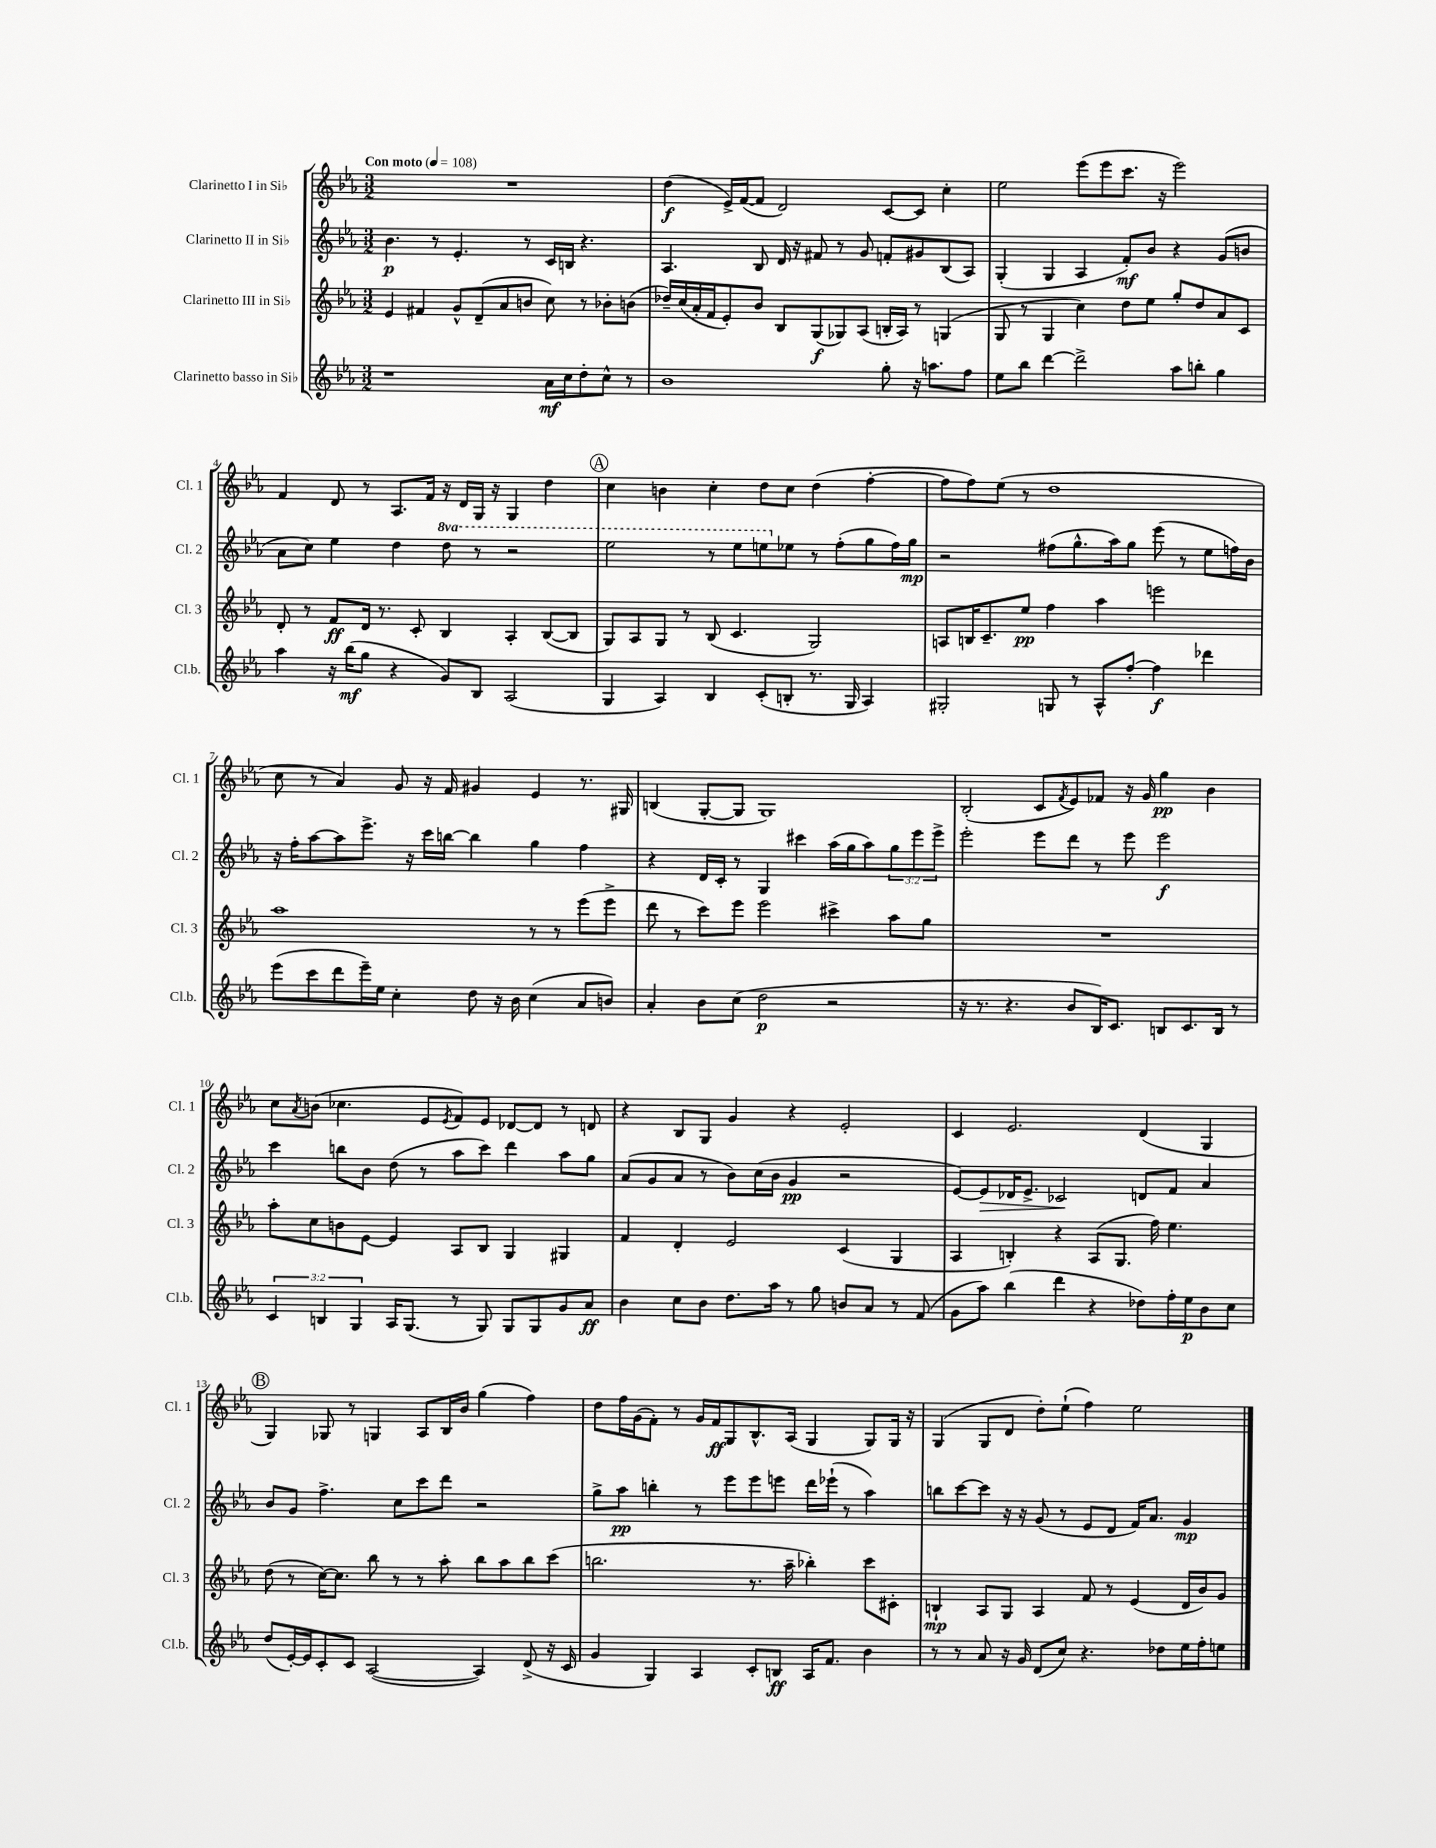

**kern	**dynam	**kern	**dynam	**kern	**dynam	**kern	**dynam
*part4	*part4	*part3	*part3	*part2	*part2	*part1	*part1
*staff4	*staff4	*staff3	*staff3	*staff2	*staff2	*staff1	*staff1
*I"Clarinetto basso in Si♭	*	*I"Clarinetto III in Si♭	*	*I"Clarinetto II in Si♭	*	*I"Clarinetto I in Si♭	*
*I'Cl.b.	*	*I'Cl. 3	*	*I'Cl. 2	*	*I'Cl. 1	*
*clefG2	*	*clefG2	*	*clefG2	*	*clefG2	*
*k[b-e-a-]	*	*k[b-e-a-]	*	*k[b-e-a-]	*	*k[b-e-a-]	*
*M3/2	*	*M3/2	*	*M3/2	*	*M3/2	*
*MM108	*	*MM108	*	*MM108	*	*MM108	*
=1	=1	=1	=1	=1	=1	=1	=1
!	!	!	!	!	!	!LO:TX:a:B:t=Con moto	!
1r	.	4e-/	.	4.b-\	p	1.r	.
.	.	4f#X/	.	.	.	.	.
.	.	.	.	8r	.	.	.
.	.	8g^^/L	.	4.e-'/	.	.	.
.	.	(8d~/	.	.	.	.	.
.	.	8a-/	.	.	.	.	.
.	.	8bn/J	.	8r	.	.	.
16a-\LL	mf	8cc\)	.	16c/LL	.	.	.
16cc\J	.	.	.	16Bn/JJ	.	.	.
8dd'\	.	8r	.	4.r	.	.	.
8cc^^\J	.	8b-X'\L	.	.	.	.	.
8r	.	(8bn\J	.	.	.	.	.
=2	=2	=2	=2	=2	=2	=2	=2
1b-	.	16dd-X~/LL)	.	4.A-/	.	(4dd\	f
.	.	(16cc/	.	.	.	.	.
.	.	16a-'/	.	.	.	.	.
.	.	16f/J	.	.	.	.	.
.	.	8e-'/)	.	.	.	16e-^/LL)	.
.	.	.	.	.	.	([16f/J	.
.	.	8b-/J	.	8B-/	.	8f/J]	.
.	.	8B-/L	.	16d/	.	2d/)	.
.	.	.	.	16r	.	.	.
.	.	(8G/	f	8f#X/	.	.	.
.	.	8G-X/)	.	8r	.	.	.
.	.	(8A-/J	.	8g/	.	.	.
8gg'\	.	16Bn'/LL	.	8fn'/L	.	[8c/L	.
.	.	16A-/JJ)	.	.	.	.	.
16r	.	8r	.	8g#X/	.	8c/J]	.
8.aan\L	.	.	.	.	.	.	.
.	.	(4Gn/	.	(8B-/	.	4cc'\	.
8ff\J	.	.	.	8A-/J)	.	.	.
=3	=3	=3	=3	=3	=3	=3	=3
8ee-\L	.	8G/	.	(4G'/	.	2ee-\	.
8bb-\J	.	8r	.	.	.	.	.
[4ddd\	.	4G/	.	4G/	.	.	.
2ddd^\]	.	4cc\)	.	4A-/	.	(8eee-\L	.
.	.	.	.	.	.	8eee-\	.
.	.	8dd\L	.	8f'/L)	mf	8.ccc\J	.
.	.	8ee-\J	.	8b-/J	.	.	.
.	.	.	.	.	.	16r	.
8aa-\L	.	8gg'/L	.	4r	.	2eee-\)	.
8bbn'\J	.	8dd/	.	.	.	.	.
4gg\	.	8a-/	.	(8g/L	.	.	.
.	.	8c/J	.	8bn/J	.	.	.
!!LO:LB:g=z
=4	=4	=4	=4	=4	=4	=4	=4
4aa-\	.	8d'/	.	8a-\L	.	4f/	.
.	.	8r	.	8cc\J)	.	.	.
16r	.	8f/L	ff	4ee-\	.	8d/	.
(16bb-\KL	mf	.	.	.	.	.	.
8gg\J	.	16d/Jk	.	.	.	8r	.
.	.	8.r	.	.	.	.	.
4r	.	.	.	4dd\	.	8.A-/L	.
.	.	8c'/	.	.	.	.	.
.	.	.	.	.	.	16f/Jk	.
*	*	*	*	*8va	*	*	*
8g/L)	.	4B-/	.	8ddd\	.	16r	.
.	.	.	.	.	.	16d/LL	.
8B-/J	.	.	.	8r	.	16G/JJ	.
.	.	.	.	.	.	16r	.
(2A-/	.	4A-'/	.	2r	.	4G/	.
.	.	([8B-/L	.	.	.	4dd\	.
.	.	8B-/J]	.	.	.	.	.
!!LO:REH:place=s1:t=A
=5	=5	=5	=5	=5	=5	=5	=5
4G/	.	8G/L)	.	2eee-\	.	4cc\	.
.	.	8A-/	.	.	.	.	.
4A-/)	.	8G/J	.	.	.	4bn\	.
.	.	8r	.	.	.	.	.
4B-/	.	(8B-/	.	8r	.	4cc'\	.
.	.	4.c/	.	8eee-\L	.	.	.
(8c'/L	.	.	.	8eeen\	.	8dd\L	.
*	*	*	*	*X8va	*	*	*
8Bn'/J	.	.	.	8ee-X\J	.	8cc\J	.
8.r	.	2G/)	.	8r	.	(4dd\	.
.	.	.	.	(8ff'\L	.	.	.
16G/	.	.	.	.	.	.	.
4A-/)	.	.	.	8gg\	.	[4ff'\	.
.	.	.	.	16ff\L)	.	.	.
.	.	.	.	16gg\JJ	mp	.	.
=6	=6	=6	=6	=6	=6	=6	=6
2G#X'/	.	8An/L	.	2r	.	8ff\L]	.
.	.	16Bn/K	.	.	.	8ff\)	.
.	.	8.c~/	.	.	.	.	.
.	.	.	.	.	.	(8ee-\J	.
.	.	8ee-/J	pp	.	.	8r	.
8Gn/	.	4ff\	.	(8ff#X\L	.	1dd	.
8r	.	.	.	8.gg^^\	.	.	.
8A-^^/L	.	4aa-\	.	.	.	.	.
.	.	.	.	16aa-\k)	.	.	.
[8ff'/J	.	.	.	8gg\J	.	.	.
4ff\]	f	2eeen\	.	(8eee-\	.	.	.
.	.	.	.	8r	.	.	.
4ddd-X\	.	.	.	8ee-\L	.	.	.
.	.	.	.	16ffn\L)	.	.	.
.	.	.	.	16b-\JJ	.	.	.
!!LO:LB:g=z
=7	=7	=7	=7	=7	=7	=7	=7
(8eee-\L	.	1aa-	.	16r	.	8cc\	.
.	.	.	.	16ff'\KL	.	.	.
8ccc\	.	.	.	[8aa-\	.	8r	.
8ddd\	.	.	.	8aa-\]	.	4a-/)	.
16eee-~\L)	.	.	.	8.eee-^\J	.	.	.
16ee-\JJ	.	.	.	.	.	.	.
4cc'\	.	.	.	.	.	8g/	.
.	.	.	.	16r	.	.	.
.	.	.	.	16ccc\LL	.	16r	.
.	.	.	.	[16bbn\JJ	.	16f/	.
8dd\	.	.	.	4bb\]	.	4g#X/	.
16r	.	.	.	.	.	.	.
16b-\	.	.	.	.	.	.	.
(4cc\	.	8r	.	4gg\	.	4e-/	.
.	.	8r	.	.	.	.	.
8a-/L	.	(8eee-\L	.	4ff\	.	8.r	.
8bn/J)	.	8eee-^\J	.	.	.	.	.
.	.	.	.	.	.	16G#X/	.
=8	=8	=8	=8	=8	=8	=8	=8
4a-'/	.	8ddd\	.	4r	.	(4Bn/	.
.	.	8r	.	.	.	.	.
8b-\L	.	8ccc\L)	.	16d/LL	.	[8G'/L	.
.	.	.	.	16c'/JJ	.	.	.
(8cc\J	.	8eee-\J	.	8r	.	8G/J]	.
2dd\	p	2eee-\	.	4G/	.	1G)	.
.	.	.	.	4ccc#X\	.	.	.
2r	.	4ccc#X^\	.	(16aa-\LL	.	.	.
.	.	.	.	16gg\J	.	.	.
.	.	.	.	8aa-\)	.	.	.
.	.	8aa-\L	.	12gg\	.	.	.
.	.	.	.	12eee-\	.	.	.
.	.	8gg\J	.	.	.	.	.
.	.	.	.	12eee-^\J	.	.	.
=9	=9	=9	=9	=9	=9	=9	=9
16r	.	1.r	.	2eee-'\	.	(2B-'/	.
8.r	.	.	.	.	.	.	.
4.r	.	.	.	.	.	.	.
.	.	.	.	8eee-\L	.	8c/L	.
.	.	.	.	.	.	8qf/	.
8b-/L	.	.	.	8ddd\J	.	8e-/)	.
16B-/K)	.	.	.	8r	.	8f-X/J	.
8.c/J	.	.	.	.	.	.	.
.	.	.	.	8eee-\	.	16r	.
.	.	.	.	.	.	16g/	.
8Bn/L	.	.	.	2eee-\	f	4gg\	pp
8.c/	.	.	.	.	.	.	.
.	.	.	.	.	.	4b-\	.
16B/Jk	.	.	.	.	.	.	.
8r	.	.	.	.	.	.	.
!!LO:LB:g=z
=10	=10	=10	=10	=10	=10	=10	=10
6c/	.	8aa-'\L	.	4ccc\	.	8cc\L	.
.	.	.	.	.	.	8qa-/	.
.	.	8cc\	.	.	.	(8bn\J	.
6Bn/	.	.	.	.	.	.	.
.	.	8bn\	.	8bbn\L	.	4.cc-X\	.
6G/	.	.	.	.	.	.	.
.	.	[8e-\J	.	8b-\J	.	.	.
16A-/KL	.	4e-/]	.	(8dd\	.	.	.
(8.G/J	.	.	.	.	.	.	.
.	.	.	.	8r	.	8e-/L	.
.	.	.	.	.	.	8qe-/	.
8r	.	8A-/L	.	8aa-\L	.	8f/)	.
8G/)	.	8B-/J	.	8ccc\J)	.	8e-/J	.
8G/L	.	4G/	.	4ddd\	.	[8d-X/L	.
8G/	.	.	.	.	.	8d-/J]	.
8g/	.	4G#X/	.	8aa-\L	.	8r	.
8a-/J	ff	.	.	8gg\J	.	8dn/	.
=11	=11	=11	=11	=11	=11	=11	=11
4b-\	.	4f/	.	(8a-/L	.	4r	.
.	.	.	.	8g/	.	.	.
8cc\L	.	4d'/	.	8a-/J	.	8B-/L	.
8b-\J	.	.	.	8r	.	8G/J	.
8.dd\L	.	2e-/	.	8b-\L)	.	4g/	.
.	.	.	.	(16cc\L	.	.	.
16aa-\Jk	.	.	.	16b-\JJ	.	.	.
8r	.	.	.	4g/	pp	4r	.
8gg\	.	.	.	.	.	.	.
8bn/L	.	(4c/	.	2r	.	2e-'/	.
8a-/J	.	.	.	.	.	.	.
8r	.	4G/	.	.	.	.	.
(8f/	.	.	.	.	.	.	.
=12	=12	=12	=12	=12	=12	=12	=12
8g\L	.	4A-/	.	[8e-/L)	.	4c/	.
!	!	!	!	!	!LO:HP:b	!	!
8aa-\J)	.	.	.	8e-/]	>	.	.
(4bb-\	.	4Bn'/)	.	16d-X/K	.	2.e-/	.
.	.	.	.	8.e-^/J	.	.	.
4ddd\	.	4r	.	2c-X/	.	.	.
4r	.	(8A-/L	.	.	.	.	.
.	.	8.G/J	.	.	.	.	.
8dd-X\L)	.	.	.	8dn/L	]	(4d/	.
.	.	16ff\)	.	.	.	.	.
16ff'\L	.	4.ee-\	.	8f/J	.	.	.
16ee-\J	p	.	.	.	.	.	.
8b-\	.	.	.	4a-/	.	4G/	.
8cc\J	.	.	.	.	.	.	.
!!LO:LB:g=z
!!LO:REH:place=s1:t=B
=13	=13	=13	=13	=13	=13	=13	=13
(8dd/L	.	(8dd\	.	8b-/L	.	4G/)	.
[16e-'/L)	.	8r	.	8g/J	.	.	.
16e-/J]	.	.	.	.	.	.	.
8c'/	.	[16cc\KL)	.	4.ff^\	.	8G-X/	.
.	.	8.cc\J]	.	.	.	.	.
8c/J	.	.	.	.	.	8r	.
([2A-/	.	8bb-\	.	.	.	4Gn/	.
.	.	8r	.	8cc\L	.	.	.
.	.	8r	.	8ccc\	.	8A-/L	.
.	.	8aa-'\	.	8ddd\J	.	16B-/L	.
.	.	.	.	.	.	16b-/JJ	.
4A-/])	.	8bb-\L	.	2r	.	(4gg\	.
.	.	8aa-\	.	.	.	.	.
(8d^/	.	8bb-\	.	.	.	4ff\)	.
16r	.	(8ccc\J	.	.	.	.	.
16c/	.	.	.	.	.	.	.
=14	=14	=14	=14	=14	=14	=14	=14
4g/	.	2.bbn\	.	8gg^\L	.	8dd\L	.
.	.	.	.	8aa-\J	pp	16ff\L	.
.	.	.	.	.	.	(16g\J	.
4G/)	.	.	.	4bbn'\	.	8f'\J)	.
.	.	.	.	.	.	8r	.
4A-/	.	.	.	8r	.	16g/LL	.
.	.	.	.	.	.	16f/J	ff
.	.	.	.	8eee-\L	.	8G/	.
8c'/L	.	8.r	.	8eee-\	.	8.B-^^/	.
8Bn/J	ff	.	.	8eeen\J	.	.	.
.	.	16aa-~\	.	.	.	(16A-/Jk	.
16A-/KL	.	4bb-X'\)	.	16ddd\LL	.	4G/	.
8.f/J	.	.	.	(16eee-X`\JJ	.	.	.
.	.	.	.	8r	.	.	.
4b-\	.	8ccc\L	.	4aa-\)	.	8G/L)	.
.	.	8c#X'\J	.	.	.	16G/Jk	.
.	.	.	.	.	.	16r	.
=15	=15	=15	=15	=15	=15	=15	=15
8r	.	4Bn`/	mp	8bbn\L	.	(4G/	.
8r	.	.	.	[8ccc\	.	.	.
8a-/	.	8A-/L	.	8ccc\J]	.	8G/L	.
16r	.	8G/J	.	16r	.	8d/J	.
16g/	.	.	.	16r	.	.	.
(8d/L	.	4A-/	.	(8g/	.	8dd'\L)	.
8cc/J)	.	.	.	8r	.	(8ee-`\J	.
4.r	.	8f/	.	8e-/L	.	4ff\)	.
.	.	8r	.	8d/J	.	.	.
.	.	(4e-/	.	16f/KL)	.	2ee-\	.
.	.	.	.	8.a-/J	.	.	.
8dd-X\L	.	.	.	.	.	.	.
16ee-\L	.	16d/LL	.	4g/	mp	.	.
16ff'\J	.	16b-/J)	.	.	.	.	.
8een\J	.	8g/J	.	.	.	.	.
==	==	==	==	==	==	==	==
*-	*-	*-	*-	*-	*-	*-	*-
